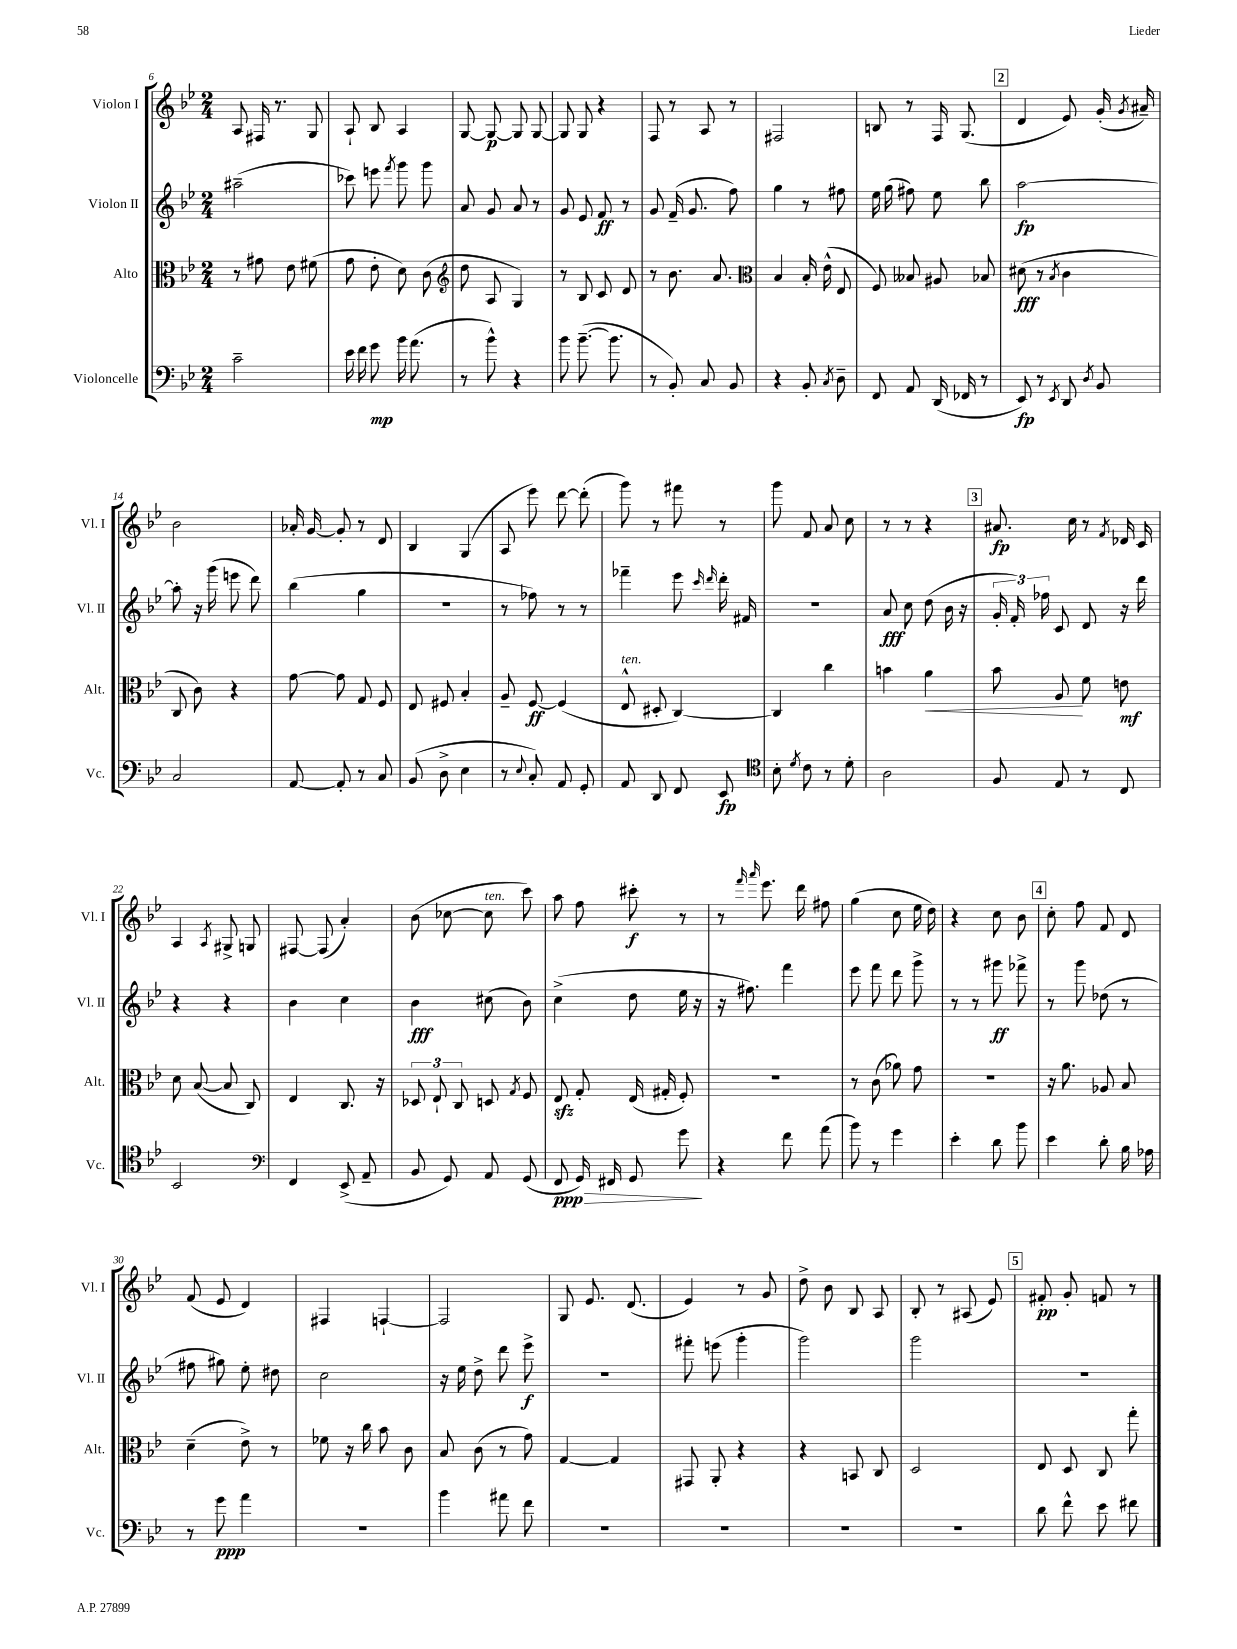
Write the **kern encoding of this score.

**kern	**kern	**kern	**kern
*staff4	*staff3	*staff2	*staff1
*clefF4	*clefC3	*clefG2	*clefG2
*k[b-e-]	*k[b-e-]	*k[b-e-]	*k[b-e-]
*M2/4	*M2/4	*M2/4	*M2/4
2c~\	8r	(2aa#~\	8A/
.	8g#\	.	16F#/
.	.	.	8.r
.	8e-\	.	.
.	(8f#\	.	8G/
=	=	=	=
16e-\	8g\	8ccc-\)	8A`/
16f\	.	.	.
8g\	8e-'\	8eee\	8B-/
.	.	8qfff/	.
16b-\	8d\)	8ggg\	4A/
(8.a\	.	.	.
.	(8c\	8ggg\	.
=	=	=	=
*	*clefG2	*	*
8r	8dd\	8a/	[8G/
8b-^^\)	8A/	8g/	8G/_
4r	4G/)	8a/	8G/]
.	.	8r	[8G/
=	=	=	=
8b-\	8r	8g/	8G/]
([8.b-~\	8B-/	8e-/	8G/
.	8c/	8f/	4r
8.b-\]	.	.	.
.	8d/	8r	.
=	=	=	=
8r	8r	8g/	8F/
8BB-'/)	8.b-\	(16f~/	8r
.	.	8.g/	.
8C/	.	.	8A/
.	8.a/	.	.
8BB-/	.	8ff\)	8r
=	=	=	=
*	*clefC3	*	*
4r	4B-/	4gg\	2F#/
8BB-'/	16B-'/	8r	.
.	(16e-^^\	.	.
8qC/	.	.	.
8D~\	8E-/	8ff#\	.
=	=	=	=
8FF/	8F/)	16ee-\	8B/
.	.	(16gg\	.
8AA/	8B--/	8ff#\)	8r
(16DD/	8A#/	8ee-\	16F/
16FF-/	.	.	(8.G/
8r	8B-/	8bb-\	.
=	=	=	=
8EE-/)	(8d#\	[2aa\	4d/
8r	8r	.	.
8qEE-/	8qB-/	.	.
8DD/	4c\	.	8e-/)
8qD/	.	.	.
8BB-/	.	.	(16g'/
.	.	.	8qg/
.	.	.	16a#~/)
=	=	=	=
2C/	8C/	8aa'\]	2b-\
.	8c\)	16r	.
.	.	(16ggg\	.
.	4r	8eee\	.
.	.	8ddd\)	.
=	=	=	=
[8AA/	[8g\	(4bb-\	16a-'/
.	.	.	[16g/
8AA'/]	8g\]	.	8g'/]
8r	8G/	4gg\	8r
8C/	8F/	.	8d/
=	=	=	=
(8BB-/	8E-/	2r	4B-/
8D^\	8F#/	.	.
4E-\	4B-'/	.	(4G/
=	=	=	=
8r	8A~/	8r	8A/
8qqE-/	.	.	.
8C'/)	[8F/	8ff-\)	8eee-\)
8AA/	(4F/]	8r	[8ddd\
8GG'/	.	8r	(8ddd'\]
=	=	=	=
8AA/	8E-^^/	4fff-~\	8ggg\)
8DD/	8D#'/	.	8r
8FF/	[4C/)	8eee-\	8fff#\
.	.	16qqccc/	.
.	.	16qqddd/	.
8EE-/	.	16ddd'\	8r
.	.	16f#/	.
=	=	=	=
*clefC4	*	*	*
8B-'\	4C/]	2r	8ggg\
8qd/	.	.	.
8c\	.	.	8f/
8r	4cc\	.	8a/
8d'\	.	.	8cc\
=	=	=	=
2A\	4b\	8a/	8r
.	.	8cc\	8r
.	4a\	(8dd\	4r
.	.	16b-\	.
.	.	16r	.
=	=	=	=
8F/	8b-\	24g'/	8.a#/
.	.	24f'/)	.
.	.	24ff-\	.
8E-/	8A/	8c/	.
.	.	.	16cc\
8r	8f\	8d/	8r
.	.	.	8qf/
8C/	8e\	16r	16d-/
.	.	16ddd\	16c/
=	=	=	=
2BB-/	8d\	4r	4A/
.	([8B-/	.	.
.	.	.	8qA/
.	8B-/]	4r	8G#^/
.	8C/)	.	8G/
=	=	=	=
*clefF4	*	*	*
4FF/	4E-/	4b-\	[8F#/
.	.	.	(8F#/]
(8EE-^/	8.C/	4cc\	4a'/)
8AA~/	.	.	.
.	16r	.	.
=	=	=	=
8BB-/	12D-/	4b-\	(8b-\
.	12E-`/	.	.
8GG/)	.	.	[8cc-\
.	12C/	.	.
8AA/	8D/	(8cc#\	8cc-\]
.	8qG/	.	.
(8GG/	8F/	8b-\)	8ccc\)
=	=	=	=
8FF/	8E-/	(4cc^\	8aa\
16GG/)	8G'/	.	8ff\
16FF#/	.	.	.
8GG/	(16E-/	8dd\	8ccc#'\
.	16G#'/	.	.
8g\	8F'/)	16ee-\	8r
.	.	16r	.
=	=	=	=
4r	2r	16r	8r
.	.	8.ff#\)	.
.	.	.	16qqfff/
.	.	.	16qqaaa/
.	.	.	8.eee-\
8f\	.	4fff\	.
.	.	.	16ddd\
(8a\	.	.	8ff#\
=	=	=	=
8b-\)	8r	8eee-\	(4gg\
8r	(8c\	8fff\	.
4g\	8a-\)	8ddd\	8cc\
.	8g\	8ggg^\	16ee-\
.	.	.	16dd\)
=	=	=	=
4e-'\	2r	8r	4r
.	.	8r	.
8d\	.	8ggg#\	8cc\
8b-\	.	8fff-^\	8b-\
=	=	=	=
4e-\	16r	8r	8cc'\
.	8.a\	.	.
.	.	8ggg\	8ff\
8d'\	8A-/	(8dd-\	8f/
16B-\	8B-/	8r	8d/
16A-\	.	.	.
=	=	=	=
8r	(4d~\	8ff#\	(8f/
8g\	.	8gg#\)	8e-/
4a\	8e-^\)	8ee-'\	4d/)
.	8r	8dd#\	.
=	=	=	=
2r	8f-\	2cc\	4F#/
.	16r	.	.
.	16cc\	.	.
.	8b-\	.	[4F`/
.	8c\	.	.
=	=	=	=
4b-\	8B-/	16r	2F/]
.	.	16ee-\	.
.	(8c\	8dd^\	.
8a#\	8r	8ddd\	.
8f\	8g\)	8eee-^\	.
=	=	=	=
2r	[4G/	2r	8G/
.	.	.	8.e-/
.	4G/]	.	.
.	.	.	(8.d/
=	=	=	=
2r	8GG#/	8fff#'\	4e-/)
.	8AA'/	(8eee\	.
.	4r	4ggg'\	8r
.	.	.	8g/
=	=	=	=
2r	4r	2ggg\)	8dd^\
.	.	.	8b-\
.	8BB/	.	8B-/
.	8C/	.	8A/
=	=	=	=
2r	2D/	2ggg\	8B-'/
.	.	.	8r
.	.	.	(8A#/
.	.	.	8e-/)
=	=	=	=
8d\	8E-/	2r	8f#'/
8f^^\	8D/	.	8g'/
8e-\	8C/	.	8f/
8f#\	8gg'\	.	8r
==	==	==	==
*-	*-	*-	*-
